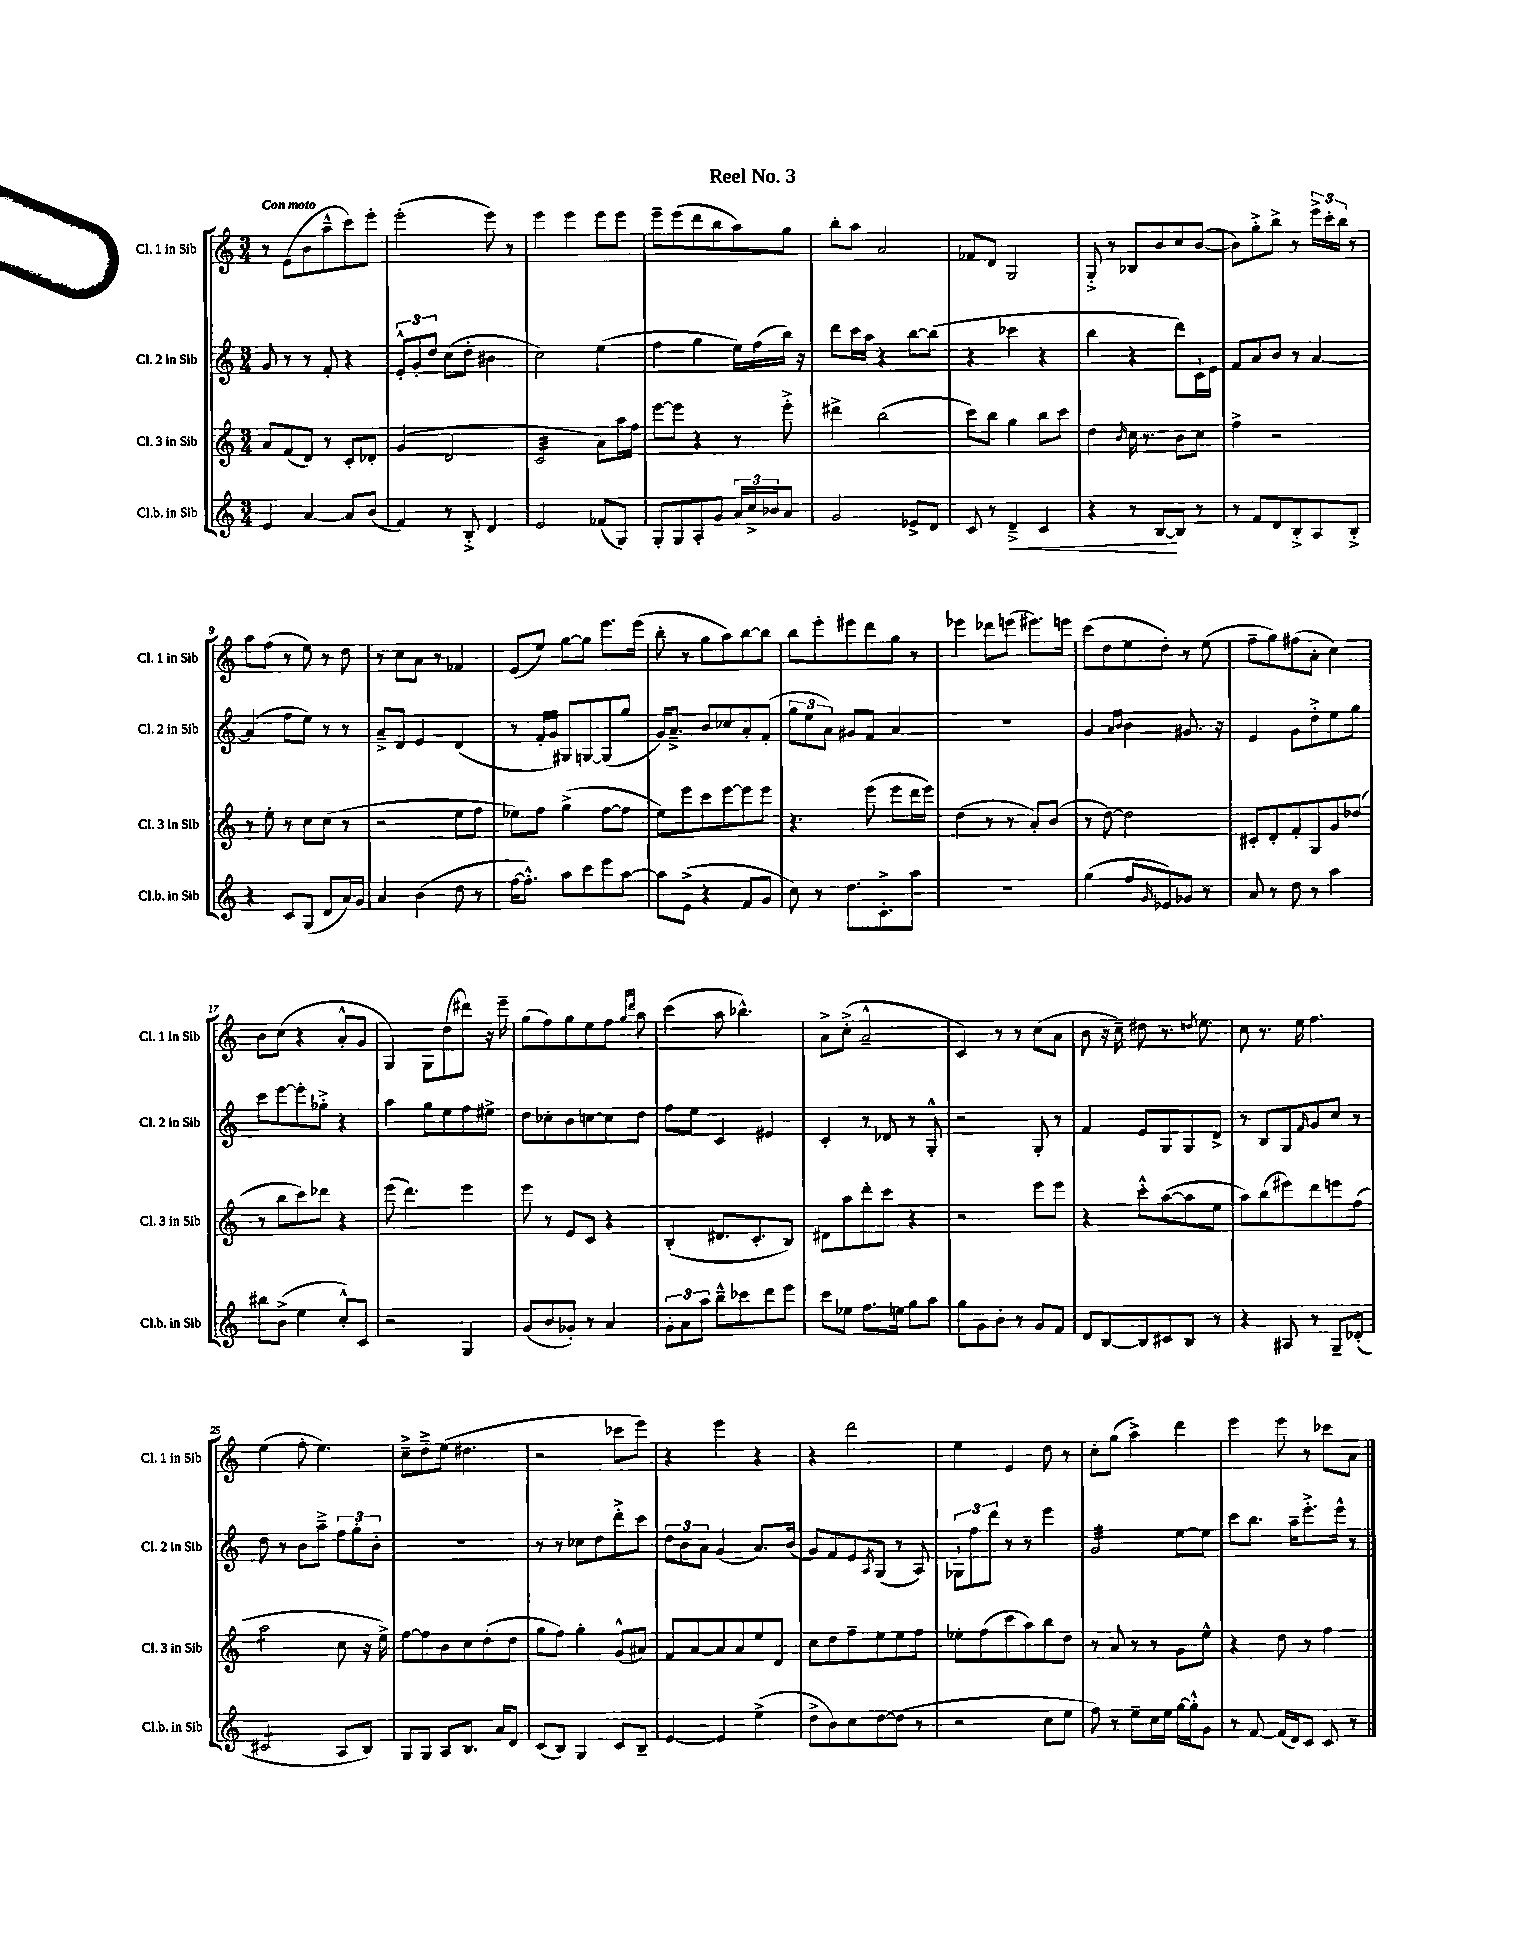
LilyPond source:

\header { title = "Reel No. 3" }
<<
\new StaffGroup <<
\new Staff = "s0" \with { instrumentName = "Cl. 1 in Sib" shortInstrumentName = "Cl. 1 in Sib" } {
    \clef treble \key c \major \numericTimeSignature \time 3/4 \tempo "Con moto"
    r8 e'8( b'8 a''8---^ c'''8) e'''8-. |
    e'''2-.( e'''8) r8 |
    e'''4 e'''4 e'''8 e'''8 |
    e'''8-- e'''8( d'''8 b''8 a''8) g''8 |
    b''8-. a''8 a'2 |
    fes'8 d'8 g2 |
    g8-.-> r8 bes8 b'8 c''8 b'8~( |
    b'8) g''8-.-> b''8-> r8 \tuplet 3/2 { e'''16-> c'''16-. b''16 } r8 |
    a''8 f''8( r8 e''8) r8 d''8 |
    r8 c''8 a'8 r8 fes'4 |
    e'8( e''8) g''8~ g''8 e'''8. e'''16( |
    b''8-. r8 g''8 a''8) b''8~ b''8 |
    b''8 e'''8-. eis'''8 d'''8 g''8 r8 |
    ees'''4 des'''8 e'''8( eis'''8.) e'''16 |
    c'''8( d''8 e''8 d''8-.) r8 e''8( |
    f''8-- g''8) fis''8( a'8-. c''4) |
    b'8 c''8( r4 a'8-.-^ g'8 |
    g4) g8 d''8( dis'''8) r16 e'''16-- |
    g''8( f''8) g''8 e''8 f''8 \grace { g''16 d'''16 } a''8 |
    c'''4( a''8 bes''4.-^) |
    a'8-> c''8-.->( a'2---^ |
    c'4) r8 r8 c''8( a'8 |
    b'8 r16 c''16--) dis''8 r8. \acciaccatura { d''8 } e''8. |
    c''8 r8. e''16 f''4. |
    e''4( f''8-. e''4.) |
    c''8---> d''8---> e''8( dis''4. |
    r2 ces'''8 e'''8) |
    r4 e'''4 r4 |
    r4 d'''2 |
    e''4 e'4 d''8 r8 |
    c''8-. g''8( a''4->) d'''4 |
    e'''4 e'''8 r8 ces'''8 a'8 \bar "|." |
}
\new Staff = "s1" \with { instrumentName = "Cl. 2 in Sib" shortInstrumentName = "Cl. 2 in Sib" } {
    \clef treble \key c \major \numericTimeSignature \time 3/4
    g'8 r8 r8 f'8-. r4 |
    \tuplet 3/2 { e'8-.-^ g'8-. d''8 } c''8( d''8-. bis'4 |
    c''2) e''4( |
    f''4 g''4 e''16) f''16( b''16) r16 |
    d'''8 c'''16 a''16 r4 b''8~ b''8( |
    r4 ces'''4 r4 |
    b''4 r4 d'''8) c'16-! e'16 |
    f'8 a'8 b'8 r8 a'4~ |
    a'4( f''8 e''8) r8 r8 |
    a'8---> d'8 e'4 d'4( |
    r8 f'16-. g'16) gis8 g8~ g8( g''8 |
    g'16) a'8.---> b'8 ces''8 a'8-. f'8-.( |
    \tuplet 3/2 { g''8 e''8 a'8) } gis'8 f'8 a'4 |
    R2. |
    g'4 \grace { a'16 b'16 } b'4 gis'8. r16 |
    e'4 g'8 d''8-.-> e''8 g''8 |
    c'''8 e'''8~ e'''8-. ges''8-.-> r4 |
    a''4 g''8 e''8 f''8 eis''8-> |
    d''8 ces''8-. b'8 c''8~ c''8 d''8 |
    f''8 e''8 c'4 eis'4 |
    c'4-. r8 des'8 r8 g8-.-^ |
    r2 g8-. r8 |
    f'4 e'8 g8 g8 d'8-> |
    r8 b8 g8 \grace { f'16 } g'8 c''8 r8 |
    d''8 r8 b'8 a''8---> \tuplet 3/2 { f''8 g''8-. b'8-. } |
    R2. |
    r8 r8 ces''8 d''8 d'''8-.-> c'''8 |
    \tuplet 3/2 { d''8 b'8 a'8 } g'4( a'8.) b'16( |
    g'8) f'8 e'8 \acciaccatura { a8 } g8( r8 a8) |
    \tuplet 3/2 { ges8-! f''8 d'''8 } r8 r8 e'''4 |
    g'2:32 e''8~ e''8 |
    c'''8 b''8. a''16-- e'''8.-.-> e'''16-^ r8 \bar "|." |
}
\new Staff = "s2" \with { instrumentName = "Cl. 3 in Sib" shortInstrumentName = "Cl. 3 in Sib" } {
    \clef treble \key c \major \numericTimeSignature \time 3/4
    a'8 f'8( d'8) r8 c'8-. des'8-. |
    g'4( d'2 |
    c'2:32 a'8) a''16 f''16 |
    e'''8~ e'''8 r4 r8 e'''8-.-> |
    dis'''4-> b''2( |
    c'''8) b''8 g''4 b''8 c'''8 |
    d''4 \grace { b'16 } c''16 r8. b'8 c''8 |
    f''4-> r2 |
    r8 e''8-. r8 c''8 c''8( r8 |
    r2 e''8 f''8 |
    ees''8) f''8 g''4->( f''8~ f''8 |
    e''8) e'''8 c'''8 e'''8~ e'''8 e'''8 |
    r4. e'''8( e'''8 d'''16 e'''16) |
    d''4( r8 r8 a'8-.) b'8( |
    r8 d''8~) d''2 |
    cis'8-. d'8-. f'8-. g8 g'8 des''8( |
    r8 b''8 c'''8) des'''8 r4 |
    e'''8( d'''4.) e'''4 |
    e'''8 r8 e'8 c'8 r4 |
    b4-.( dis'8. c'8.-. b8) |
    dis'8 a''8 d'''8-. c'''8 r4 |
    r2 e'''8 e'''8 |
    r4 c'''8-.-^ a''8~( a''8 e''8 |
    a''8) b''8( eis'''8) d'''8 e'''8 f''8( |
    a''2:8 c''8 r16 e''16->) |
    f''8~ f''8 b'8 c''8 d''8-.( d''8 |
    g''8 f''8) g''4-. g'8-^( ais'8) |
    f'8 a'8~ a'8 a'8 e''8 d'8 |
    c''8 d''8 f''8-- e''8 e''8 f''8 |
    ees''8-. f''8( c'''8 a''8) b''8 d''8 |
    r8 a'8 r8 r8 g'8 e''8-^ |
    r4 d''8 r8 f''4 \bar "|." |
}
\new Staff = "s3" \with { instrumentName = "Cl.b. in Sib" shortInstrumentName = "Cl.b. in Sib" } {
    \clef treble \key c \major \numericTimeSignature \time 3/4
    e'4 a'4~ a'8 b'8( |
    f'4) r8 b8-.-> d'4 |
    e'2 fes'8( g8) |
    g8-. g8 a8-. g'8 \tuplet 3/2 { a'16 c''16-> bes'16 } a'8 |
    g'2 ees'8-> d'8 |
    c'8 r8 d'4--->\< c'4 |
    r4 r8 b8~\! b8 r8 |
    r8 f'8 d'8 b8-.-> a8 b8-.-> |
    r4 c'8 g8( d'8 a'16) g'16 |
    a'4 b'4( d''8 r8 |
    f''16~ f''8.-.-^) a''8 c'''8 e'''8 a''8~ |
    a''8 e'8->( r4 f'8 g'8 |
    c''8) r8 d''8. c'8.-.-> a''8 |
    R2. |
    g''4( f''8 \grace { g'16 } ees'8) ges'8 r8 |
    a'8 r8 d''8 r8 a''4 |
    bis''8 b'8->( e''4 c''8-.-^) c'8 |
    r2 g4 |
    g'8( b'8 ges'8-.) r8 a'4 |
    \tuplet 3/2 { g'8-. a'8 a''8 } b''8---^ ces'''8 d'''8 e'''8 |
    c'''8 ees''8 f''8. e''16 g''8 a''8 |
    g''8 g'8 b'8-. r8 g'8 f'8 |
    d'8 b8~ b8 cis'8 b8 r8 |
    r4 ais8 r8 g8-- des'8-.( |
    cis'2:8 a8 b8) |
    g8 g8 a8 b8. a'16 d'8 |
    c'8( b8) g4 c'8 b8-- |
    e'4~ e'4 e''4->( |
    d''8-> b'8) c''8 d''8~ d''8( r8 |
    r2 c''8 e''8 |
    f''8) r8 e''8-- c''16 e''16 g''16~ g''16-.-^ g'8 |
    r8 f'8~ f'16( d'16) c'8 c'8 r8 \bar "|." |
}
>>
>>
